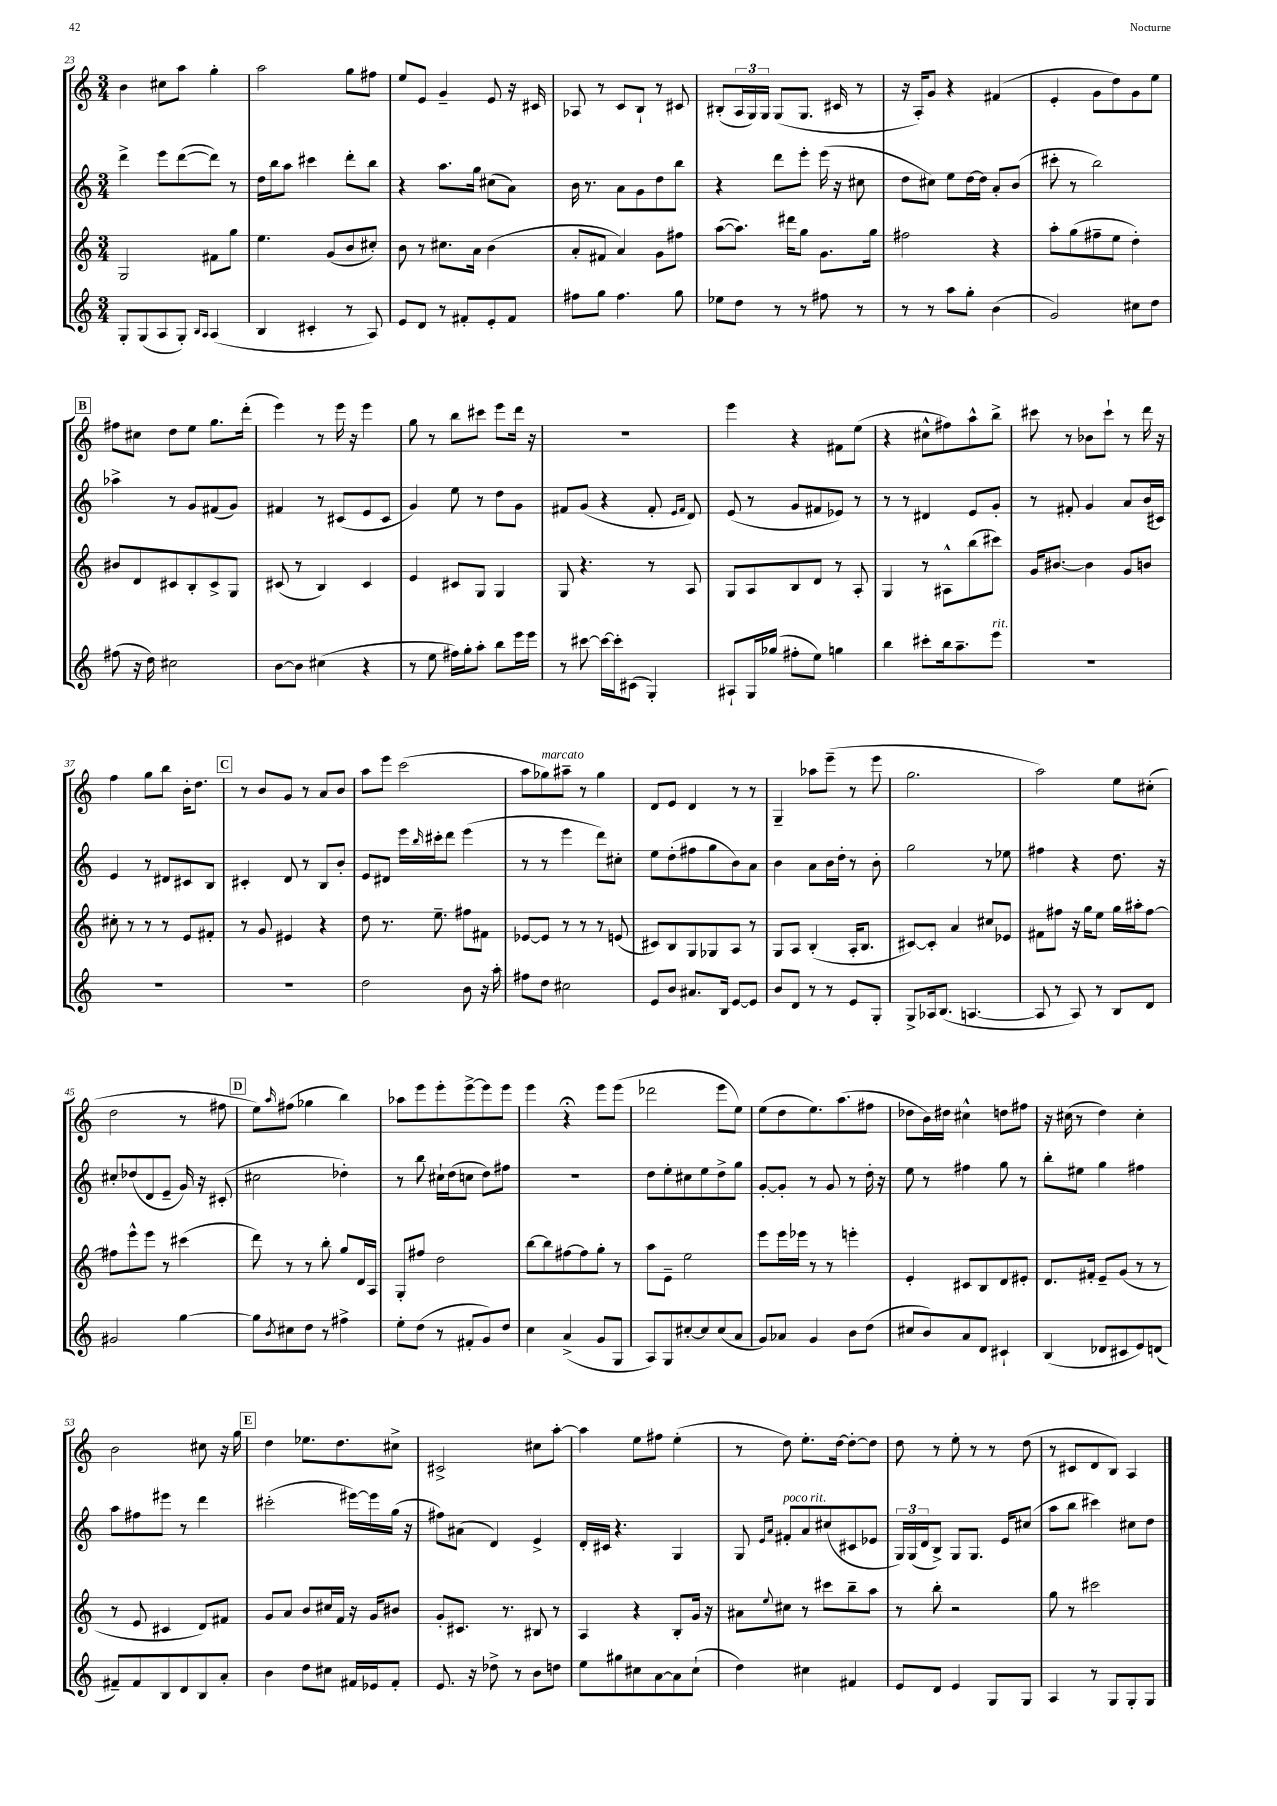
<<
\new StaffGroup <<
\new Staff = "s0" {
    \clef treble \key c \major \numericTimeSignature \time 3/4
    b'4 cis''8 a''8 g''4-. |
    a''2 g''8 fis''8 |
    e''8 e'8 g'4-- e'8 r16 cis'16 |
    aes8 r8 c'8 b8-! r8 cis'8 |
    bis8-.( \tuplet 3/2 { a16 g16) g16 } g8( g8. cis'16 r8 |
    r16 a16-.) g'8 r4 fis'4( |
    e'4-. g'8 d''8) g'8 e''8 |
    \mark \markup { \box "B" } fis''8 cis''8 d''8 e''8 g''8. d'''16-.( |
    e'''4) r8 e'''16 r16 e'''4 |
    g''8 r8 b''8 cis'''8 e'''8 d'''16 r16 |
    R2. |
    e'''4 r4 fis'8 e''8( |
    r4 cis''8-^ fis''8) a''8-^ b''8-> |
    cis'''8 r8 bes'8 cis'''8-! r8 d'''16 r16 |
    f''4 g''8 b''8 b'16-. d''8. |
    \mark \markup { \box "C" } r8 b'8 g'8 r8 a'8 b'8 |
    a''8 e'''8 c'''2( |
    a''8 ges''8^\markup { \italic "marcato" }) ais''8-- r8 ges''4 |
    d'8 e'8 d'4 r8 r8 |
    g4-- aes''8 e'''8--( r8 e'''8 |
    g''2. |
    a''2) e''8 cis''8-.( |
    d''2 r8 fis''8 |
    \mark \markup { \box "D" } e''8) \grace { a''16 } fis''8( ges''4 b''4) |
    aes''8 e'''8 e'''8-. e'''8~-> e'''8 e'''8 |
    e'''4 r4\fermata e'''8 e'''8( |
    des'''2 e'''8 e''8) |
    e''8( d''8 e''8.) a''8.( fis''8 |
    des''8 b'16) dis''16 cis''4-^ d''8 fis''8 |
    r16 cis''16( r8 d''4) cis''4-. |
    b'2 cis''8 r16 g''16 |
    \mark \markup { \box "E" } d''4 ees''8. d''8. cis''8-> |
    cis'2-> cis''8 a''8~-. |
    a''4 e''8 fis''8 e''4-.( |
    r8 d''8) e''8.-. d''16~ d''8~-. d''8 |
    d''8 r8 e''8-. r8 r8 d''8( |
    r8 cis'8 d'8 b8) a4 \bar "|." |
}
\new Staff = "s1" {
    \clef treble \key c \major \numericTimeSignature \time 3/4
    d'''4-> e'''8 d'''8~( d'''8) r8 |
    d''16 b''16 a''8 cis'''4 d'''8-. b''8 |
    r4 a''8. g''16 cis''8( a'8) |
    b'16 r8. a'8 g'8 d''8 b''8 |
    r4 d'''8 e'''8-. e'''16( r16 cis''8 |
    d''8 cis''8) e''8 d''16~ d''16 a'8-. b'8( |
    cis'''8-. r8 b''2) |
    \mark \markup { \box "B" } aes''4-> r8 g'8 fis'8( g'8) |
    fis'4 r8 cis'8( e'8 cis'8 |
    g'4) e''8 r8 d''8 g'8 |
    fis'8 g'8( r4 fis'8-. \grace { e'16 fis'16 } d'8) |
    e'8( r8 g'8 fis'8 ees'8) r8 |
    r8 r8 dis'4 e'8 g'8-. |
    r8 fis'8-. g'4 a'8 b'16( cis'16) |
    e'4 r8 dis'8 cis'8 b8 |
    \mark \markup { \box "C" } cis'4-. d'8 r8 b8 b'8-. |
    e'8 dis'8 e'''16 \grace { b''16 } cis'''16-. d'''8 e'''4( |
    r8 r8 e'''4 d'''8) cis''8-. |
    e''8 d''8-.( fis''8 g''8 b'8) a'8 |
    b'4 a'8 b'16 d''16-. r8 b'8-. |
    g''2 r8 ees''8 |
    fis''4 r4 d''8. r16 |
    cis''8-. des''8( d'8 e'8-- g'16) r16 cis'8-.( |
    \mark \markup { \box "D" } cis''2 des''4-.) |
    r8 b''8 cis''16-! d''16( c''8 d''8) fis''8 |
    R2. |
    d''8 e''8-. cis''8 e''8 d''8-> g''8 |
    g'8~-. g'8-. r8 g'8 r8 d''16-. r16 |
    e''8 r8 fis''4 g''8 r8 |
    b''8-. eis''8 g''4 fis''4 |
    a''8 fis''8 eis'''8 r8 d'''4 |
    \mark \markup { \box "E" } cis'''2-.( eis'''16~) eis'''16 g''16( r16 |
    fis''8) ais'8( d'4) e'4-> |
    d'16-. cis'16 r4. g4 |
    g8 \grace { e'16 a'16 } fis'8-.^\markup { \italic "poco rit." } a'8 cis''8( cis'8 ees'8 |
    \tuplet 3/2 { g16) g16( d'16 } b8->) g8 g8. e'16 cis''8( |
    a''8 b''8 cis'''4) cis''8 d''8 \bar "|." |
}
\new Staff = "s2" {
    \clef treble \key c \major \numericTimeSignature \time 3/4
    g2 fis'8 g''8 |
    e''4. g'8( b'8 cis''8-.) |
    b'8 r8 cis''8. a'16 b'4( |
    a'8-. fis'8 a'4) g'8 fis''8 |
    a''8~( a''8.) dis'''16 g''8 g'8. g''16 |
    fis''2 r4 |
    a''8-. g''8( fis''8-- e''8 d''4-.) |
    \mark \markup { \box "B" } bis'8 d'8 cis'8 b8-. cis'8-> g8 |
    cis'8( r8 b4) cis'4 |
    e'4 cis'8 g8 g4 |
    g8 r4. r8 a8 |
    g8 a8 b8 d'8 r8 a8-. |
    g4 r8 ais8-^ b''8( cis'''8) |
    g'16 bis'8.~ bis'4 g'8 b'8 |
    cis''8-. r8 r8 r8 e'8 fis'8-. |
    \mark \markup { \box "C" } r8 g'8 eis'4 r4 |
    d''8 r8. e''8.-- fis''8 fis'8 |
    ees'8~ ees'8 r8 r8 r8 e'8( |
    cis'8) b8 g8 ges8 a8 r8 |
    g8 a8 b4-.( a16-. b8. |
    cis'8~) cis'8-. a'4 cis''8 ees'8 |
    fis'8 fis''8 r16 g''16 e''8 g''16 ais''16-. fis''8~ |
    fis''8 e'''8-^ e'''8 r8 cis'''4( |
    \mark \markup { \box "D" } d'''8) r8 r8 b''8-. g''8 d'16 a16 |
    g8-. fis''8 d''2 |
    b''8~ b''8 fis''8~ fis''8 g''8-. r8 |
    a''8 e'8-- e''2 |
    e'''8 e'''16 ees'''16 r8 r8 e'''4-. |
    e'4-. cis'8 b8 d'8 eis'8-. |
    d'8. fis'16-. e'8-- g'8( r8 r8 |
    r8 e'8 cis'4 d'8) fis'8 |
    \mark \markup { \box "E" } g'8 a'8 b'8 cis''16 f'16 r16 g'16 bis'8 |
    g'8-. cis'8. r8. bis8 r8 |
    a4 r4 b8-. g'16 r16 |
    ais'8 \appoggiatura { e''8 } cis''8 r8 cis'''8 b''8-- a''8 |
    r8 b''8-. r2 |
    g''8 r8 cis'''2 \bar "|." |
}
\new Staff = "s3" {
    \clef treble \key c \major \numericTimeSignature \time 3/4
    g8-. g8( a8 g8-.) \grace { b16 a16 } a4( |
    b4 cis'4-. r8 a8) |
    e'8 d'8 r8 fis'8-. e'8-. fis'8 |
    fis''8 g''8 fis''4. g''8 |
    ees''8 d''8 r8 r8 fis''8 r8 |
    r8 r8 a''8 g''8-. b'4( |
    g'2) cis''8 d''8 |
    \mark \markup { \box "B" } fis''8( r16 d''16) cis''2 |
    b'8~ b'8 cis''4( r4 |
    r8 e''8 fis''16) g''16-. a''8-. b''8 e'''16 e'''16 |
    r8 cis'''8~ cis'''16~ cis'''16-. cis'8( g4-.) |
    ais8-! g16 ges''16( fis''8-. e''8) g''4 |
    b''4 cis'''8-. b''16 a''8.-- e'''8^\markup { \italic "rit." } |
    R2. |
    R2. |
    \mark \markup { \box "C" } R2. |
    d''2 b'8 r16 a''16-. |
    fis''8 d''8 cis''2 |
    e'8 b'8 ais'8. b16 e'8~ e'8 |
    b'8 d'8 r8 r8 e'8 g8-. |
    g8-> aes16 b8.( a4.~ |
    a8 r8 a8) r8 b8 d'8 |
    gis'2 g''4~ |
    \mark \markup { \box "D" } g''8 \acciaccatura { b'8 } cis''8 d''8 r8 fis''4-> |
    e''8-. d''8( r8 fis'8-. g'8) d''8 |
    c''4 a'4->( g'8 g8 |
    a8) g8 cis''8~-. cis''8 cis''8( a'8 |
    g'8) aes'8 g'4 b'8 d''8( |
    cis''8 b'8) a'8 d'8 cis'4-! |
    b4( des'8 cis'8 e'8) d'8( |
    fis'8--) fis'8 b8 d'8 b8 a'8-. |
    \mark \markup { \box "E" } b'4 d''8 cis''8 fis'16 ees'16 fis'8-. |
    e'8. r16 des''8-> r8 b'8 d''8 |
    e''8 gis''8 cis''8 a'8~ a'8 cis''8-!( |
    d''4) cis''4 fis'4 |
    e'8 d'8 e'4 g8 g8 |
    a4 r8 g8 g8-. g8 \bar "|." |
}
>>
>>
\layout { \context { \Score currentBarNumber = #23 } }
